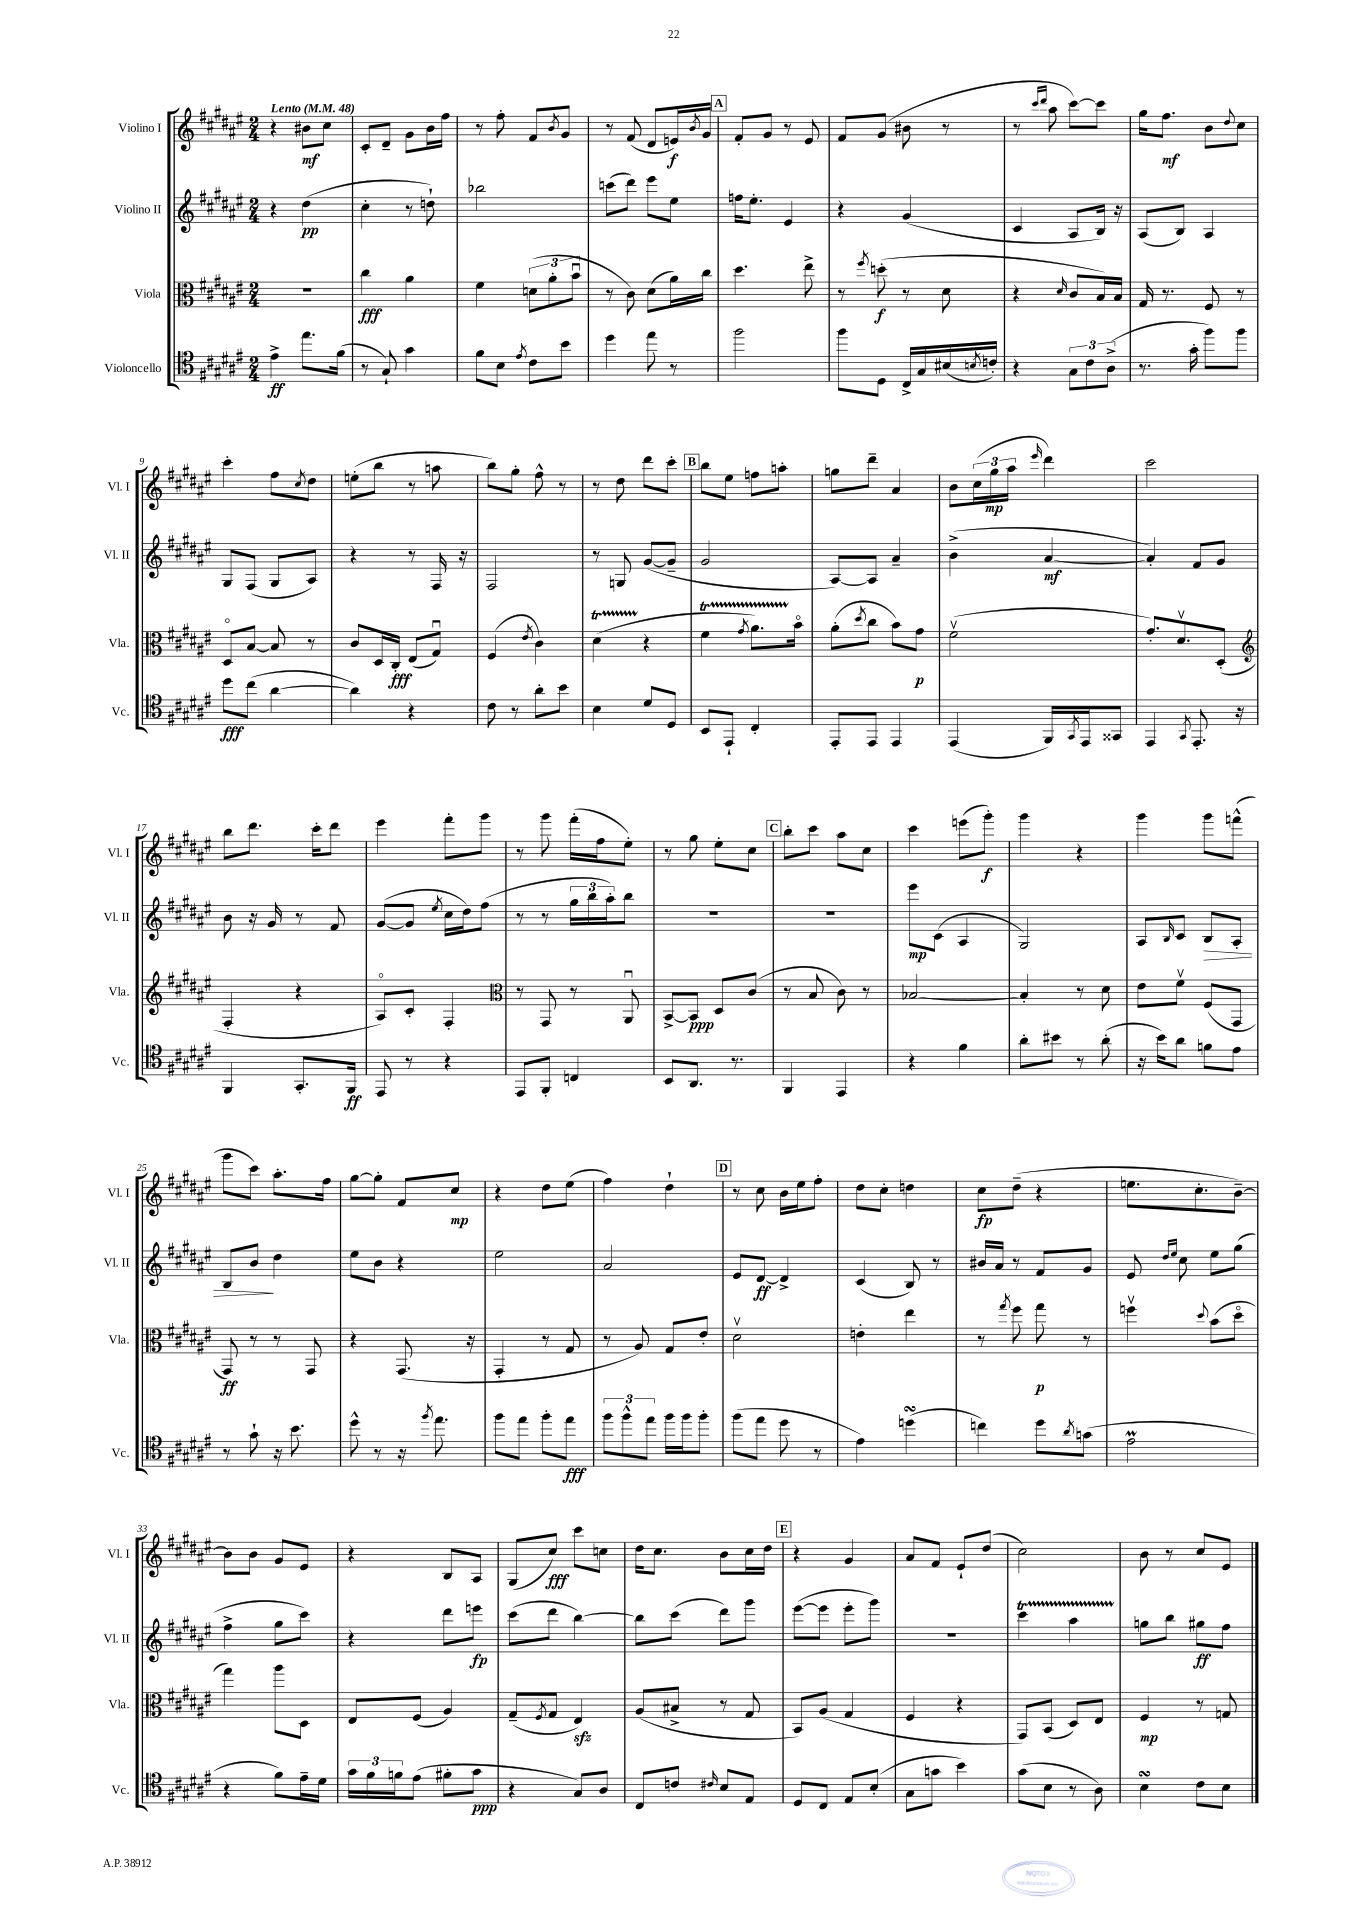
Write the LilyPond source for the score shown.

<<
\new StaffGroup <<
\new Staff = "s0" \with { instrumentName = "Violino I" shortInstrumentName = "Vl. I" } {
    \clef treble \key fis \major \numericTimeSignature \time 2/4 \tempo "Lento" 4 = 48
    r4 bis'8\mf cis''8 |
    cis'8-. dis'8-- gis'8 b'16 fis''16 |
    r8 fis''8-. fis'8 \acciaccatura { b'8 } gis'8 |
    r8 fis'8( dis'8 e'16\f) \acciaccatura { b'8 } gis'16 |
    \mark \markup { \box "A" } fis'8-. gis'8 r8 eis'8 |
    fis'8 gis'8( bis'8 r8 |
    r8 \grace { cis'''16 dis'''16 } ais''8 cis'''8~) cis'''8 |
    gis''16 fis''8.\mf b'8 \appoggiatura { dis''8 } cis''8 |
    cis'''4-. fis''8 \acciaccatura { cis''8 } dis''8 |
    e''8-.( b''8 r8 a''8 |
    b''8) gis''8-. fis''8-^ r8 |
    r8 dis''8 dis'''8 cis'''8-. |
    \mark \markup { \box "B" } b''8 eis''8 f''8 a''8-. |
    g''8 dis'''8-- ais'4 |
    b'8 \tuplet 3/2 { cis''16( gis''16\mp ais''16 } \grace { eis'''16 } dis'''4) |
    cis'''2 |
    b''8 dis'''8. cis'''16-. dis'''8 |
    eis'''4 fis'''8-. gis'''8 |
    r8 gis'''8 fis'''16-.( fis''16 eis''8-.) |
    r8 gis''8 eis''8-. cis''8 |
    \mark \markup { \box "C" } b''8-. cis'''8 ais''8 cis''8 |
    cis'''4 e'''8( gis'''8-.\f) |
    gis'''4 r4 |
    gis'''4 gis'''8 f'''8-^( |
    gis'''8 cis'''8) ais''8.-. fis''16 |
    gis''8~ gis''8-. fis'8 cis''8\mp |
    r4 dis''8 eis''8( |
    fis''4) dis''4-! |
    \mark \markup { \box "D" } r8 cis''8 b'16 eis''16 fis''8-. |
    dis''8 cis''8-. d''4 |
    cis''8\fp dis''8--( r4 |
    e''8. cis''8.-. b'8~--) |
    b'8 b'8 gis'8 eis'8 |
    r4 b8 ais8 |
    gis8( cis''8\fff) cis'''8 c''8 |
    dis''16 cis''8. b'8 cis''16 dis''16 |
    \mark \markup { \box "E" } r4 gis'4 |
    ais'8 fis'8 eis'8-! dis''8( |
    cis''2) |
    b'8 r8 cis''8 eis'8 \bar "|." |
}
\new Staff = "s1" \with { instrumentName = "Violino II" shortInstrumentName = "Vl. II" } {
    \clef treble \key fis \major \numericTimeSignature \time 2/4
    r4 dis''4\pp( |
    cis''4-. r8 d''8-!) |
    bes''2 |
    c'''8( dis'''8) eis'''8 eis''8 |
    \mark \markup { \box "A" } f''16 eis''8.-. eis'4 |
    r4 gis'4( |
    cis'4 ais8 b16) r16 |
    ais8( b8) ais4 |
    gis8 fis8( gis8 ais8) |
    r4 r8 fis16 r16 |
    fis2 |
    r8 g8 gis'8~( gis'8-- |
    \mark \markup { \box "B" } gis'2 |
    ais8~) ais8 ais'4-- |
    b'4->( ais'4~\mf |
    ais'4-.) fis'8 gis'8 |
    b'8 r16 gis'16 r8 fis'8 |
    gis'8~( gis'8 \acciaccatura { eis''8 } cis''16 dis''16) fis''8( |
    r8 r8 \tuplet 3/2 { gis''16 b''16 ais''16-.) } b''8 |
    R2 |
    \mark \markup { \box "C" } R2 |
    eis'''8\mp cis'8( ais4 |
    gis2) |
    ais8 \grace { b16 } cis'8 b8\> ais8-. |
    b8 b'8\! dis''4 |
    eis''8 b'8 r4 |
    eis''2 |
    ais'2 |
    \mark \markup { \box "D" } eis'8 dis'8~\ff dis'4-> |
    cis'4( b8) r8 |
    bis'16 ais'16 r8 fis'8 gis'8 |
    eis'8 \grace { dis''16 eis''16 } cis''8 eis''8 gis''8( |
    fis''4-> gis''8 cis'''8) |
    r4 dis'''8 e'''8\fp |
    cis'''8( dis'''8 b''4~) |
    b''8 cis'''8( dis'''8) gis'''8 |
    \mark \markup { \box "E" } eis'''8~( eis'''8 eis'''8-. gis'''8) |
    r2 |
    cis'''4\startTrillSpan ais''4 |
    g''8\stopTrillSpan b''8 gis''8\ff fis''8 \bar "|." |
}
\new Staff = "s2" \with { instrumentName = "Viola" shortInstrumentName = "Vla." } {
    \clef alto \key fis \major \numericTimeSignature \time 2/4
    R2 |
    cis''4\fff ais'4 |
    fis'4 \tuplet 3/2 { d'8( ais'8-. b'8\downbow } |
    r8 cis'8) dis'8( ais'16) cis''16 |
    \mark \markup { \box "A" } dis''4. eis''8-> |
    r8 \acciaccatura { fis''8 } d''8-.\f( r8 dis'8 |
    r4 \grace { dis'16 } cis'8 b16) b16 |
    gis16 r8. fis8 r8 |
    dis8\flageolet b8~ b8 r8 |
    cis'8 dis16 cis16-.\fff eis8( gis8\downbow) |
    fis4( \acciaccatura { eis'8 } cis'4) |
    dis'4\startTrillSpan( r4\stopTrillSpan |
    \mark \markup { \box "B" } fis'4\startTrillSpan \acciaccatura { gis'8 } ais'8.) b'16\flageolet\stopTrillSpan |
    ais'8-.( \acciaccatura { dis''8 } cis''8 b'8) gis'8\p |
    fis'2\upbow( |
    gis'8.-.) dis'8.\upbow dis8-.( |
    \clef treble fis4-. r4 |
    ais8\flageolet) cis'8-. fis4-. |
    \clef alto r8 gis,8 r8 ais,8\downbow |
    b,8~-> b,8\ppp dis8 cis'8( |
    \mark \markup { \box "C" } r8 b8 cis'8) r8 |
    bes2~ |
    bes4-. r8 dis'8 |
    eis'8 fis'8\upbow fis8( gis,8 |
    gis,8\ff) r8 r8 gis,8 |
    r4 gis,8.( r16 |
    gis,4-. r8 gis8 |
    r8 ais8) gis8 eis'8-. |
    \mark \markup { \box "D" } dis'2\upbow |
    e'4-. eis''4 |
    r8 \acciaccatura { gis''8 } fis''8 gis''8\p r8 |
    f''4\upbow \appoggiatura { dis''8 } b'8( dis''8\flageolet |
    gis''4) ais''8 dis8 |
    eis8 fis8( ais4) |
    gis8--( \acciaccatura { fis8 } gis8 eis4\sfz) |
    ais8( bis8-> r8 gis8 |
    \mark \markup { \box "E" } b,8) ais8( gis4 |
    fis4 r4 |
    gis,8) b,8( dis8) eis8 |
    fis4\mp r8 g8 \bar "|." |
}
\new Staff = "s3" \with { instrumentName = "Violoncello" shortInstrumentName = "Vc." } {
    \clef tenor \key fis \major \numericTimeSignature \time 2/4
    eis'4->\ff eis''8. fis'16( |
    r8 gis8-!) gis'4 |
    fis'8 b8 \acciaccatura { eis'8 } cis'8 b'8 |
    dis''4 eis''8 r8 |
    \mark \markup { \box "A" } fis''2 |
    fis''8 dis8 cis16-> gis16 bis16( \acciaccatura { b8 } c'16-.) |
    r4 \tuplet 3/2 { gis8 cis'8 ais8->( } |
    r8. gis'16-. fis''8) fis''8 |
    dis''8\fff cis''8( ais'4~ |
    ais'4) r4 |
    cis'8 r8 ais'8-. b'8 |
    b4 dis'8 dis8 |
    \mark \markup { \box "B" } b,8 eis,8-! cis4-. |
    eis,8-. eis,8 eis,4 |
    eis,4( fis,16) \acciaccatura { gis,8 } eis,16 gisis,8 |
    eis,4 \acciaccatura { gis,8 } eis,8.-. r16 |
    fis,4 gis,8.-. fis,16\ff |
    eis,8 r8 r4 |
    eis,8 fis,8-. c4 |
    b,8 ais,8. r8. |
    \mark \markup { \box "C" } fis,4 eis,4 |
    r4 fis'4 |
    ais'8-. bis'8 r8 ais'8-.( |
    r16 b'16) ais'8 f'8 eis'8 |
    r8 gis'8-! r16 b'8. |
    dis''8-^ r8 r16 \acciaccatura { fis''8 } eis''8. |
    fis''8 eis''8 fis''8-. eis''8\fff |
    \tuplet 3/2 { fis''8 fis''8-^ eis''8 } fis''16 fis''16 fis''8-. |
    \mark \markup { \box "D" } fis''8( eis''8 dis''8 r8 |
    eis'4) d''4\turn( |
    c''4) dis''8 \acciaccatura { ais'8 } g'8( |
    eis'2\prall |
    r4 fis'8) eis'16-- dis'16 |
    \tuplet 3/2 { gis'16 fis'16 f'16 } eis'8( fis'8-. gis'8\ppp |
    r4 gis8) ais8 |
    cis8 c'8 \grace { cis'16 } b8 eis8 |
    \mark \markup { \box "E" } dis8 cis8 eis8 b8-.( |
    gis8 g'8 b'4) |
    gis'8( b8 r8 ais8) |
    b4\turn cis'8 b8 \bar "|." |
}
>>
>>
